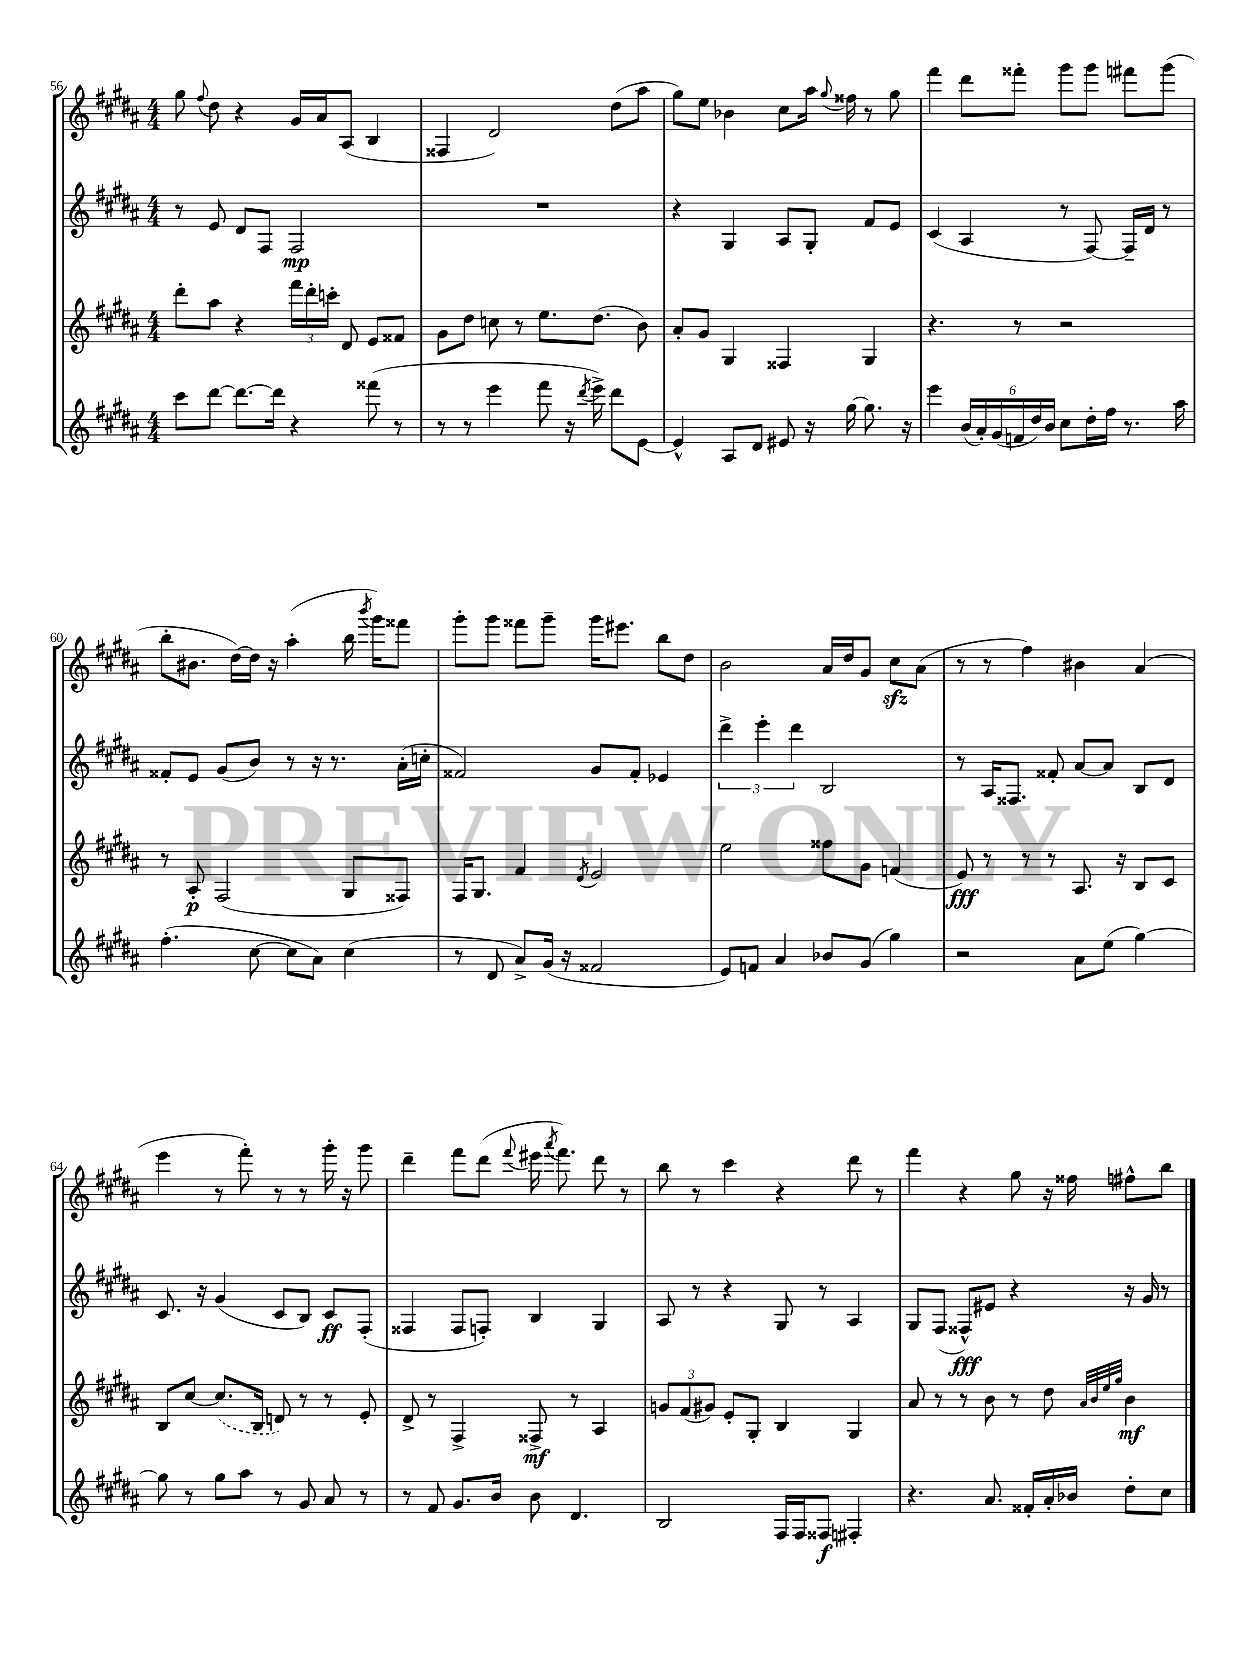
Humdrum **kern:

**kern	**kern	**kern	**kern
*staff4	*staff3	*staff2	*staff1
*clefG2	*clefG2	*clefG2	*clefG2
*k[f#c#g#d#a#]	*k[f#c#g#d#a#]	*k[f#c#g#d#a#]	*k[f#c#g#d#a#]
*M4/4	*M4/4	*M4/4	*M4/4
8ccc#	8ddd#'	8r	8gg#
.	.	.	8qqff#
[8ddd#	8aa#	8e	8dd#
8.ddd#_	4r	8d#	4r
.	.	8F#	.
16ddd#]	.	.	.
4r	24fff#	2F#	16g#
.	24ddd#'	.	.
.	.	.	16a#
.	24ccc'	.	.
.	8d#	.	(8A#
(8fff##	8e	.	4B
8r	8f##	.	.
=	=	=	=
8r	8g#	1r	4F##
8r	8dd#	.	.
4eee	8cc	.	2d#)
.	8r	.	.
8fff#	8.ee	.	.
16r	.	.	.
8qddd#	.	.	.
16eee^)	(8.dd#	.	.
8ddd#	.	.	(8dd#
[8e	8b)	.	8aa#
=	=	=	=
4e^^]	8a#'	4r	8gg#)
.	8g#	.	8ee
8A#	4G#	4G#	4b-
8d#	.	.	.
8e#	4F##	8A#	8cc#
16r	.	8G#'	16aa#
.	.	.	8qqgg#
[16gg#	.	.	16ff##
8.gg#]	4G#	8f#	8r
.	.	8e	8gg#
16r	.	.	.
=	=	=	=
4eee	4.r	(4c#	4fff#
(24b	.	4A#	8ddd#
24a#')	.	.	.
(24g#	.	.	.
24f	8r	.	8fff##'
24dd#)	.	.	.
24b	.	.	.
8cc#	2r	8r	8ggg#
16dd#'	.	[8F#)	8ggg#
16ff#	.	.	.
8.r	.	16F#~]	8fff#
.	.	16d#	.
.	.	8r	(8ggg#
16aa#	.	.	.
=	=	=	=
(4.ff#'	8r	8f##'	8bb'
.	8A#'	8e	8.b#
.	(2F#	(8g#	.
.	.	.	[16dd#)
[8cc#	.	8b)	16dd#]
.	.	.	16r
8cc#]	.	8r	(4aa#'
8a#)	.	16r	.
.	.	8.r	.
(4cc#	8G#	.	16bb
.	.	.	8qbbb
.	.	.	16ggg#)
.	8F##)	(16a#'	8fff##
.	.	16cc'	.
=	=	=	=
8r	16F#	2f##)	8ggg#'
.	8.G#	.	.
8d#	.	.	8ggg#
8a#^)	4f#	.	8fff##
(16g#	.	.	8ggg#~
16r	.	.	.
.	8qd#	.	.
2f##	2e	8g#	16ggg#
.	.	.	8.eee#
.	.	8f##'	.
.	.	4e-	8bb
.	.	.	8dd#
=	=	=	=
8e)	2ee	6ddd#^	2b
8f	.	.	.
.	.	6eee'	.
4a#	.	.	.
.	.	6ddd#	.
8b-	8ff##	2B	16a#
.	.	.	16dd#
(8g#	8g#	.	8g#
4gg#)	(4f	.	8cc#
.	.	.	(8a#
=	=	=	=
2r	8e)	8r	8r
.	8r	16A#	8r
.	.	8.F##	.
.	8r	.	4ff#)
.	8r	8f##'	.
8a#	8.A#	[8a#	4b#
(8ee	.	8a#]	.
.	16r	.	.
[4gg#)	8B	8B	(4a#
.	8c#	8d#	.
=	=	=	=
8gg#]	8B	8.c#	4eee
8r	[8cc#	.	.
.	.	16r	.
8gg#	(8.cc#]	(4g#	8r
8aa#	.	.	8fff#')
.	16B	.	.
8r	8d)	8c#	8r
8g#	8r	8B)	8r
8a#	8r	8c#	16ggg#'
.	.	.	16r
8r	8e'	(8F#'	8ggg#
=	=	=	=
8r	8d#^	4F##	4ddd#~
8f#	8r	.	.
8.g#	4F#^	8F##	8fff#
.	.	8F')	(8ddd#
16b	.	.	.
.	.	.	8qqfff#
8b	8F##^	4B	16eee#
.	.	.	8qaaa#
.	.	.	8.fff#)
4.d#	8r	.	.
.	4A#	4G#	8ddd#
.	.	.	8r
=	=	=	=
2B	12g	8A#	8bb
.	(12f#	.	.
.	.	8r	8r
.	12g#)	.	.
.	8e'	4r	4ccc#
.	8G#'	.	.
16F#	4B	8G#	4r
16F#	.	.	.
8F##	.	8r	.
4F#'	4G#	4A#	8ddd#
.	.	.	8r
=	=	=	=
4.r	8a#	8G#	4fff#
.	8r	(8F#	.
.	8r	8F##^^)	4r
8.a#	8b	8e#	.
.	8r	4r	8gg#
16f##'	.	.	.
16a#'	8dd#	.	16r
16b-	.	.	16ff##
.	32qqa#	.	.
.	32qqb	.	.
.	32qqee	.	.
.	32qqgg#	.	.
8dd#'	4b	16r	8ff#^^
.	.	16g#	.
8cc#	.	8r	8bb
==	==	==	==
*-	*-	*-	*-
